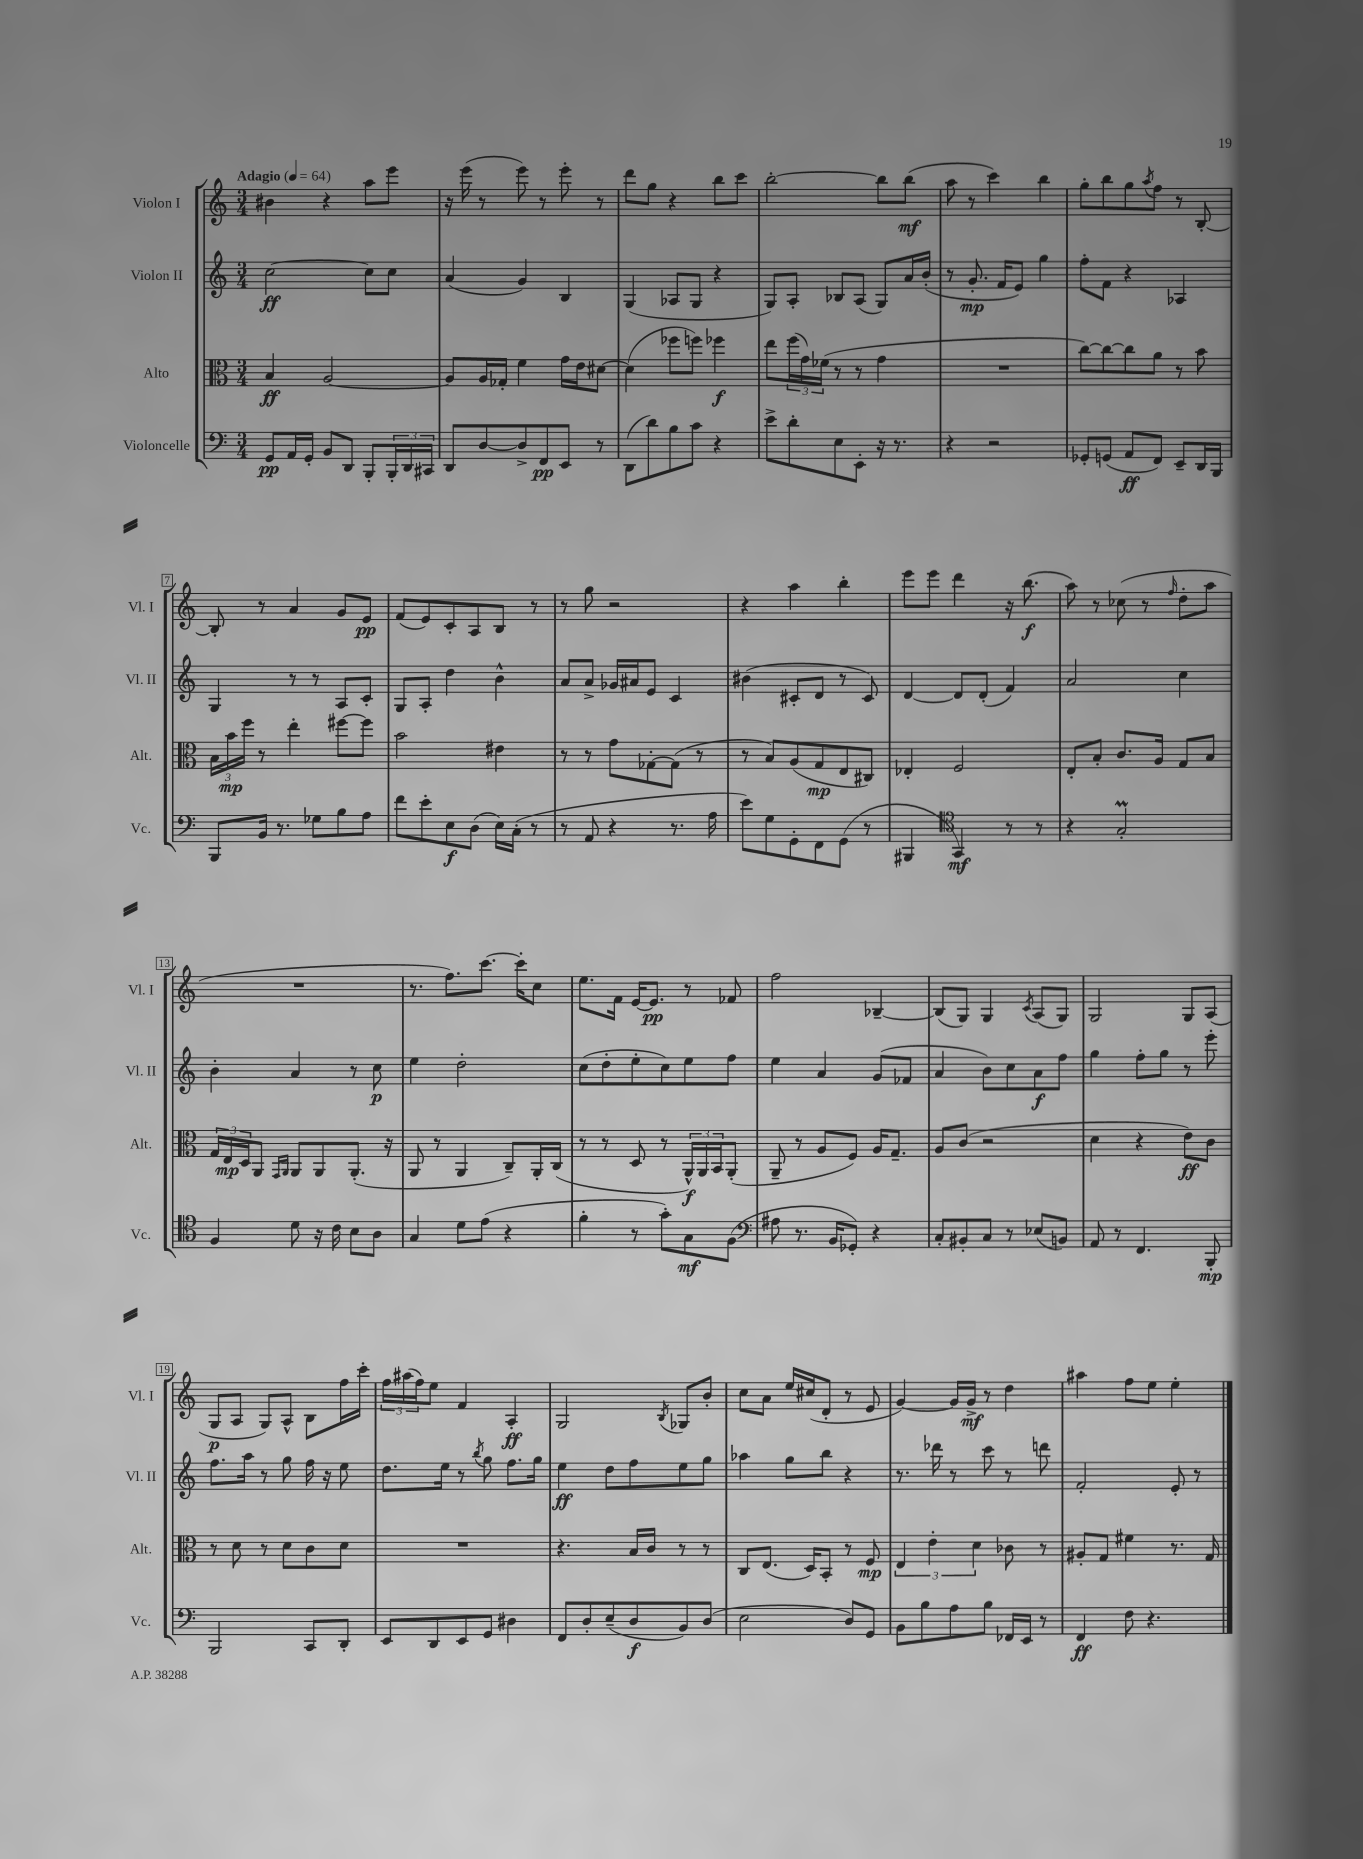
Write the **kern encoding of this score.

**kern	**kern	**kern	**kern
*staff4	*staff3	*staff2	*staff1
*clefF4	*clefC3	*clefG2	*clefG2
*k[]	*k[]	*k[]	*k[]
*M3/4	*M3/4	*M3/4	*M3/4
*MM64	*MM64	*MM64	*MM64
8GG/L	4B/	[2cc\	4b#\
16AA/L	.	.	.
16GG'/JJ	.	.	.
8BB/L	[2A/	.	4r
8DD/J	.	.	.
8BBB'/L	.	8cc\]L	8aa\L
24BBB'/L	.	8cc\J	8eee\J
24DD/	.	.	.
24CC#/JJ	.	.	.
=	=	=	=
8DD/L	8A/]L	(4a/	16r
.	.	.	(16eee\
[8D/	16A/L	.	8r
.	16G-'/JJ	.	.
8D^/]	4f\	4g/)	8eee\)
8FF/	.	.	8r
8EE/J	16g\LL	4B/	8eee'\
.	16e\J	.	.
8r	[8d#\J	.	8r
=	=	=	=
(8DD\L	(4d#\]	(4G/	8ddd\L
8d\)	.	.	8gg\J
8B\	8ff-\L	8A-/L	4r
8c\J	8ff\J)	8G/J	.
4r	4ff-\	4r	8bb\L
.	.	.	8ccc\J
=	=	=	=
8e^\L	8ee\L	8G/L)	[2bb'\
8d'\	(24ff\L	8A'/J	.
.	24g\)	.	.
.	(24f-\JJ	.	.
8E\	8r	8B-/L	.
8EE'\J	8r	(8A/J	.
16r	4g\	8G/L)	8bb\]L
8.r	.	.	.
.	.	16a/L	(8bb\J
.	.	(16b'/JJ	.
=	=	=	=
4r	2.r	8r	8aa\
.	.	8.g'/	8r
2r	.	.	4ccc\)
.	.	16f/LK	.
.	.	8e/J)	.
.	.	4gg\	4bb\
=	=	=	=
8GG-'/L	[8cc\L)	8ff'\L	8gg'\L
(8GG/J	8cc\_	8f\J	8bb\
8AA/L	8cc\]	4r	8gg\
.	.	.	8qaa/
8FF/J)	8a\J	.	8ff\J
8EE~/L	8r	4A-/	8r
16DD/L	8b\	.	[8B'/
16BBB/JJ	.	.	.
=	=	=	=
8BBB/L	24B\LL	4G/	8B'/]
.	24b\	.	.
.	24ff\JJ	.	.
16BB/Jk	8r	.	8r
8.r	.	.	.
.	4ee'\	8r	4a/
8G-\L	.	8r	.
8B\	[8ff#\L	8A/L	8g/L
8A\J	8ff#\]J	8c'/J	8e/J
=	=	=	=
8f\L	2b\	8G/L	(8f/L
8e'\	.	8A'/J	8e/)
8E\	.	4dd\	8c'/
(8D\J	.	.	8A/
16E\LL)	4e#\	4b^^\	8B/J
(16C'\JJ	.	.	.
8r	.	.	8r
=	=	=	=
8r	8r	8a/L	8r
8AA/	8r	8a^/J	8gg\
4r	8g\L	16g-/LL	2r
.	.	16a#/J	.
.	[8G-'\	8e/J	.
8.r	(8G-\]J	4c/	.
.	8r	.	.
16A\	.	.	.
=	=	=	=
8e\L)	8r	(4b#\	4r
8G\	8B/L)	.	.
8GG'\	(8A/	8c#'/L	4aa\
8FF\	8G/	8d/J	.
(8GG\J	8E/	8r	4bb'\
8r	8C#/J)	8c#/)	.
=	=	=	=
4BBB#/	4E-'/	[4d/	8eee\L
.	.	.	8eee\J
*clefC4	*	*	*
4GG/)	2F/	8d/]L	4ddd\
.	.	(8d'/J	.
8r	.	4f/)	16r
.	.	.	(8.bb\
8r	.	.	.
=	=	=	=
4r	8E'/L	2a/	8aa\)
.	8B'/J	.	8r
2G'/	8.c/L	.	(8cc-\
.	.	.	8r
.	16A/Jk	.	.
.	.	.	16qqff/
.	8G/L	4cc\	8dd'\L
.	8B/J	.	8aa\J
=	=	=	=
4F/	24G/LL	4b'\	2.r
.	24E/	.	.
.	24D/J	.	.
.	8AA/J	.	.
.	16qqGG/LL	.	.
.	16qqAA/JJ	.	.
8d\	8AA/L	4a/	.
16r	8AA/	.	.
16c\	.	.	.
8B\L	(8.AA'/J	8r	.
8A\J	.	8cc\	.
.	16r	.	.
=	=	=	=
4G/	8AA/	4ee\	8.r
.	8r	.	.
.	.	.	8.ff\L)
8d\L	4AA/	2dd'\	.
(8e\J	.	.	[8.ccc\J
4r	8C~/L)	.	.
.	.	.	16ccc'\]LK
.	16AA'/L	.	8cc\J
.	(16C/JJ	.	.
=	=	=	=
4f'\	8r	(8cc\L	8.ee\L
.	8r	8dd'\	.
.	.	.	16f\Jk
8r	8D/	8ee'\	[16e/LK
.	.	.	8.e/]J
8g'\L)	8r	8cc\)	.
8G\	24AA^^/LL)	8ee\	8r
.	24AA/	.	.
.	24BB/J	.	.
(8F\J	(8AA'/J	8ff\J	8f-/
=	=	=	=
*clefF4	*	*	*
8A#\	8AA~/	4ee\	2ff\
8.r	8r	.	.
.	8A/L	4a/	.
16BB/LK	.	.	.
8GG-'/J)	8F/J)	.	.
4r	16A/LK	(8g/L	[4B-~/
.	8.G~/J	.	.
.	.	8f-/J	.
=	=	=	=
8C'/L	8A/L	4a/	(8B-/]L
8BB#'/	(8c/J	.	8G/J)
8C/J	2r	8b\L)	4G/
8r	.	8cc\	.
.	.	.	8qc/
(8E-/L	.	8a\	(8A/L
8BB/J)	.	8ff\J	8G/J)
=	=	=	=
8AA/	4d\	4gg\	2G/
8r	.	.	.
4.FF/	4r	8ff'\L	.
.	.	8gg\J	.
.	8e\L)	8r	8G/L
8BBB'/	8c\J	8eee'\	(8A/J
=	=	=	=
2BBB/	8r	8.ff\L	8G/L
.	8d\	.	8A/J
.	.	16aa\Jk	.
.	8r	8r	8G/L)
.	8d\L	8gg\	8A^^/J
8CC/L	8c\	16ff\	8B\L
.	.	16r	.
8DD'/J	8d\J	8ee\	16ff\L
.	.	.	16ccc'\JJ
=	=	=	=
8EE/L	2.r	8.dd\L	24ff\LL
.	.	.	(24aa#\
.	.	.	24ff\J)
8DD/	.	.	8ee\J
.	.	16ee\Jk	.
8EE/	.	8r	4f/
.	.	8qbb/	.
8GG/J	.	8gg\	.
4D#\	.	8.ff\L	4A'/
.	.	16gg\Jk	.
=	=	=	=
8FF/L	4.r	4ee\	2G/
8D'/	.	.	.
(8E~/	.	8dd\L	.
8D/	16B/LL	8ff\	.
.	16c/JJ	.	.
.	.	.	8qB/
8BB/)	8r	8ee\	8G-/L
(8D/J	8r	8gg\J	8b'/J
=	=	=	=
2E\	8C/L	4aa-\	8cc\L
.	(8.E/J	.	8a\J
.	.	8gg\L	16ee/LL
.	16D/LK)	.	(16cc#/J
.	8BB'/J	8bb\J	8d'/J
8D/L)	8r	4r	8r
8GG/J	8F/	.	8e/
=	=	=	=
8BB\L	6E/	8.r	[4g/)
8B\	.	.	.
.	6e'\	.	.
.	.	16ddd-\	.
8A\	.	8r	16g/]LL
.	.	.	16g^/JJ
.	6d\	.	.
8B\J	.	8ccc\	8r
16FF-/LL	8c-\	8r	4dd\
16EE/JJ	.	.	.
8r	8r	8ddd\	.
=	=	=	=
4FF/	8A#'/L	2f'/	4aa#\
.	8G/J	.	.
8F\	4f#\	.	8ff\L
4.r	.	.	8ee\J
.	8.r	8e'/	4ee'\
.	.	8r	.
.	16G/	.	.
==	==	==	==
*-	*-	*-	*-
